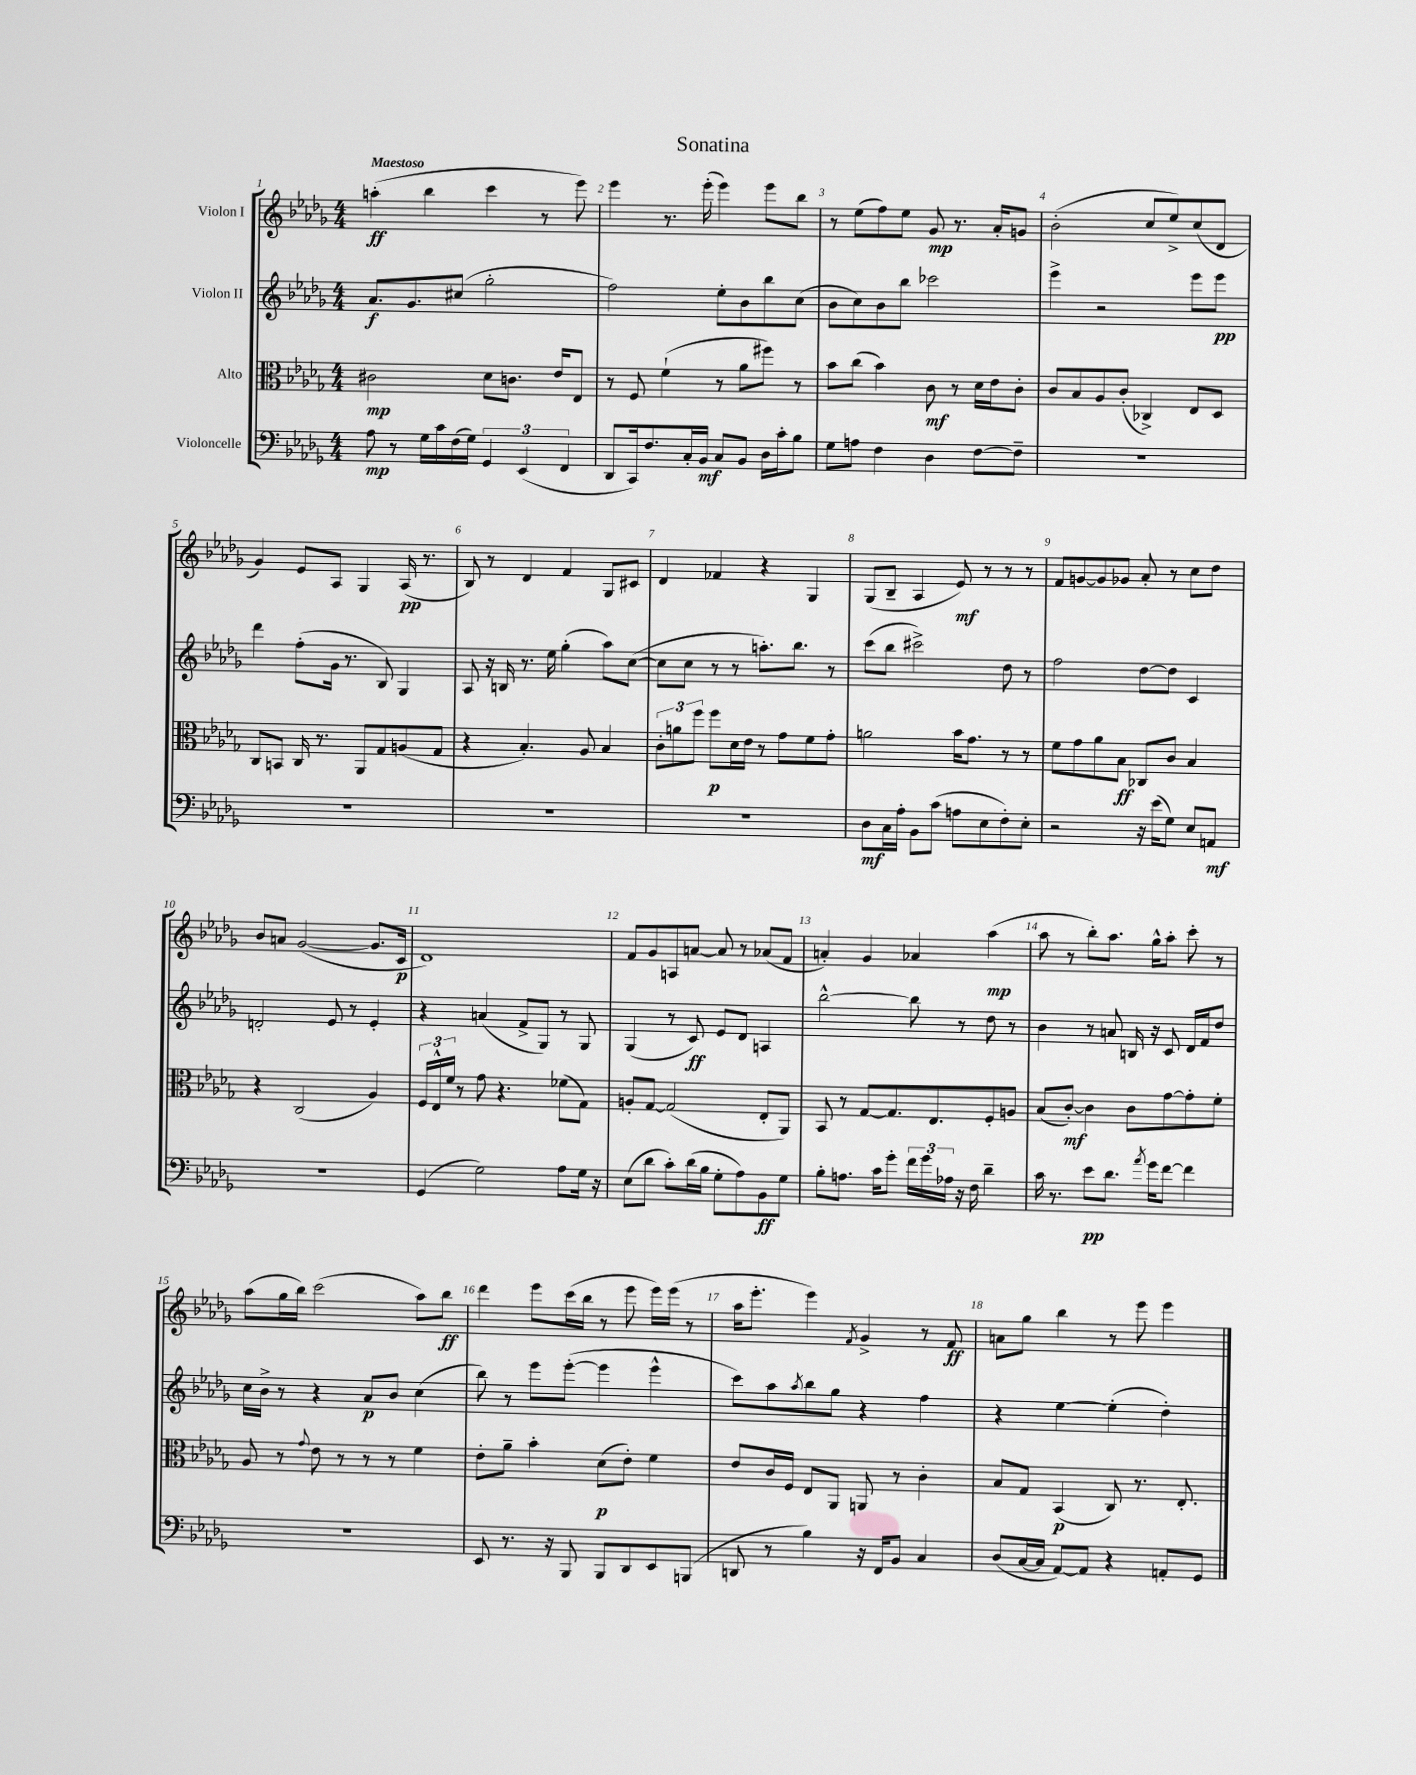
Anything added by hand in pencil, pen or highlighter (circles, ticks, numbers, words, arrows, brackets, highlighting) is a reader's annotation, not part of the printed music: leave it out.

**kern	**kern	**kern	**kern
*staff4	*staff3	*staff2	*staff1
*clefF4	*clefC3	*clefG2	*clefG2
*k[b-e-a-d-g-]	*k[b-e-a-d-g-]	*k[b-e-a-d-g-]	*k[b-e-a-d-g-]
*M4/4	*M4/4	*M4/4	*M4/4
8A-	2c#	8.a-	(4aa'
8r	.	.	.
.	.	8.g-	.
16G-	.	.	4bb-
16c	.	.	.
(16F	.	(8cc#	.
16G-)	.	.	.
6GG-	8d-	2gg-'	4ccc
.	8.c	.	.
(6EE-	.	.	.
.	.	.	8r
.	16e-	.	.
6FF	.	.	.
.	8E-	.	8eee-)
=	=	=	=
8DD-	8r	2ff)	4eee-
16CC)	8F	.	.
8.F	.	.	.
.	(4f`	.	8.r
16C'	.	.	.
16BB-	.	.	(16eee-'
8C	8r	8ee-'	4eee-)
8BB-	8a-	8b-	.
16D-	8ff#)	8bb-	8eee-
16c'	.	.	.
8B-	8r	(8cc	8bb-
=	=	=	=
8G-	8b-	8b-	8r
8A	(8cc	8cc)	(8ee-
4F	4b-)	8b-	8ff)
.	.	8bb-	8ee-
4D-	8c	2ccc-	8g-
.	8r	.	8.r
[8F	16d-	.	.
.	16e-	.	16a-'
8F~]	8c'	.	8g
=	=	=	=
1r	8c	4eee-^	(2b-'
.	8B-	.	.
.	8A-	2r	.
.	(8c'	.	.
.	4C-^)	.	8cc
.	.	.	8ee-^)
.	8E-	8eee-	(8cc
.	8D-	8eee-	8d-
=	=	=	=
1r	8C	4ddd-	4g-)
.	8BB	.	.
.	16C	(8ff'	8e-
.	8.r	.	.
.	.	16g-	8A-
.	.	8.r	.
.	8AA-	.	4G-
.	8G-	8B-)	.
.	(8A	4G-	(16A-
.	.	.	8.r
.	8G-	.	.
=	=	=	=
1r	4r	8A-	8B-)
.	.	16r	8r
.	.	16B	.
.	4.B-')	8.r	4d-
.	.	16ee-	.
.	.	(4gg-'	4f
.	8A-	.	.
.	4B-	8aa-)	8G-
.	.	([8cc	8c#
=	=	=	=
1r	12c'	8cc]	4d-
.	12a	.	.
.	.	8cc	.
.	12ff	.	.
.	8ff	8r	4f-
.	16d-	8r	.
.	16e-	.	.
.	8r	8.aa')	4r
.	8g-	.	.
.	.	8.bb-	.
.	8f	.	4G-
.	8g-'	8r	.
=	=	=	=
8D-	2a	(8ccc	(8G-
16C	.	8bb-	8B-~
16A-'	.	.	.
8BB-	.	2ccc#^)	4A-
(8c	.	.	.
8A	16b-	.	8e-)
.	8.g-	.	.
8E-	.	.	8r
8F')	8r	8dd-	8r
8E-'	8r	8r	8r
=	=	=	=
2r	8f	2ff	8f
.	8g-	.	[8g
.	8a-	.	8g]
.	8B-	.	8g-
16r	8C-	[8dd-	8a-'
(16e-	.	.	.
8G-)	8c	8dd-]	8r
8E-	4B-	4c	8cc
8AA	.	.	8dd-
=	=	=	=
1r	4r	2d'	8b-
.	.	.	8a
.	(2C	.	([2g-
.	.	8e-	.
.	.	8r	.
.	4A-)	4e-'	8.g-]
.	.	.	16c
=	=	=	=
(4GG-	24F	4r	1d-)
.	24E-^^	.	.
.	24f	.	.
.	8r	.	.
2G-)	8g-	(4a	.
.	4.r	.	.
.	.	8f^	.
.	.	8G-)	.
8A-	(8f-	8r	.
16G-	8G-)	8G-	.
16r	.	.	.
=	=	=	=
(8E-	8A'	(4G-	8f
8d-	[8G-	.	8g-
8c')	(2G-]	8r	8A
(16d-	.	8c)	[8a
16B-	.	.	.
8G-'	.	8e-	8a]
8A-)	.	8d-	8r
8BB-	8E-'	4A	(8a-
8G-	8AA-)	.	8f
=	=	=	=
8B-'	8BB-	[2bb-^^	4a')
8.A	8r	.	.
.	[8G-	.	4g-
16c	.	.	.
8g-'	8.G-]	.	.
24f	.	8bb-]	4a-
24g-	.	.	.
.	8.E-	.	.
24A-	.	.	.
16r	.	8r	.
16F	.	.	.
4d-~	8F'	8dd-	(4aa-
.	8A	8r	.
=	=	=	=
16c	(8B-	4b-	8aa-
8.r	.	.	.
.	[8c')	.	8r
8e-	4c]	8r	8bb-')
8.d-	.	8a	8.aa-
.	8c	16B	.
8qa-	.	.	.
16g-	.	16r	16gg-^^
[8f	[8g-	8c	8aa-'
4f]	8g-']	16d-	8ccc'
.	.	16f	.
.	8f'	8dd-	8r
=	=	=	=
1r	8A-	16cc	(8aa-
.	.	16b-^	.
.	8r	8r	16gg-
.	.	.	16bb-)
.	8qqg-	.	.
.	8e-	4r	(2ccc
.	8r	.	.
.	8r	8a-	.
.	8r	8b-	.
.	4f	(4cc	8aa-)
.	.	.	8bb-
=	=	=	=
8EE-	8e-'	8bb-)	4ddd-
8.r	8a-~	8r	.
.	4b-'	8eee-	8eee-
16r	.	.	.
8BBB-	.	([8eee-'	(16ccc
.	.	.	16bb-
8BBB-	(8d-	4eee-]	8r
8DD-	8e-')	.	8eee-
8EE-	4f	4eee-^^	16eee-)
.	.	.	(16eee-
(8BBB	.	.	8r
=	=	=	=
8DD	8e-	8ccc)	16aa-
.	.	.	8.eee-'
8r	16c	8aa-	.
.	16F	.	.
.	.	8qaa-	.
4B-)	8E-	8bb-	4eee-)
.	8AA-	8gg-	.
.	.	.	8qf
16r	8AA	4r	4g-^
16FF	.	.	.
8BB-	8r	.	.
4C	4c'	4ff	8r
.	.	.	8f
=	=	=	=
(8D-	8B-	4r	8a
[16C	8G-	.	8gg-
16C]	.	.	.
[8AA-)	(4BB-	[4ee-	4bb-
8AA-]	.	.	.
4r	8C)	(4ee-']	8r
.	8.r	.	8eee-
8AA'	.	4dd-')	4eee-
.	8.E-'	.	.
8GG-	.	.	.
==	==	==	==
*-	*-	*-	*-
